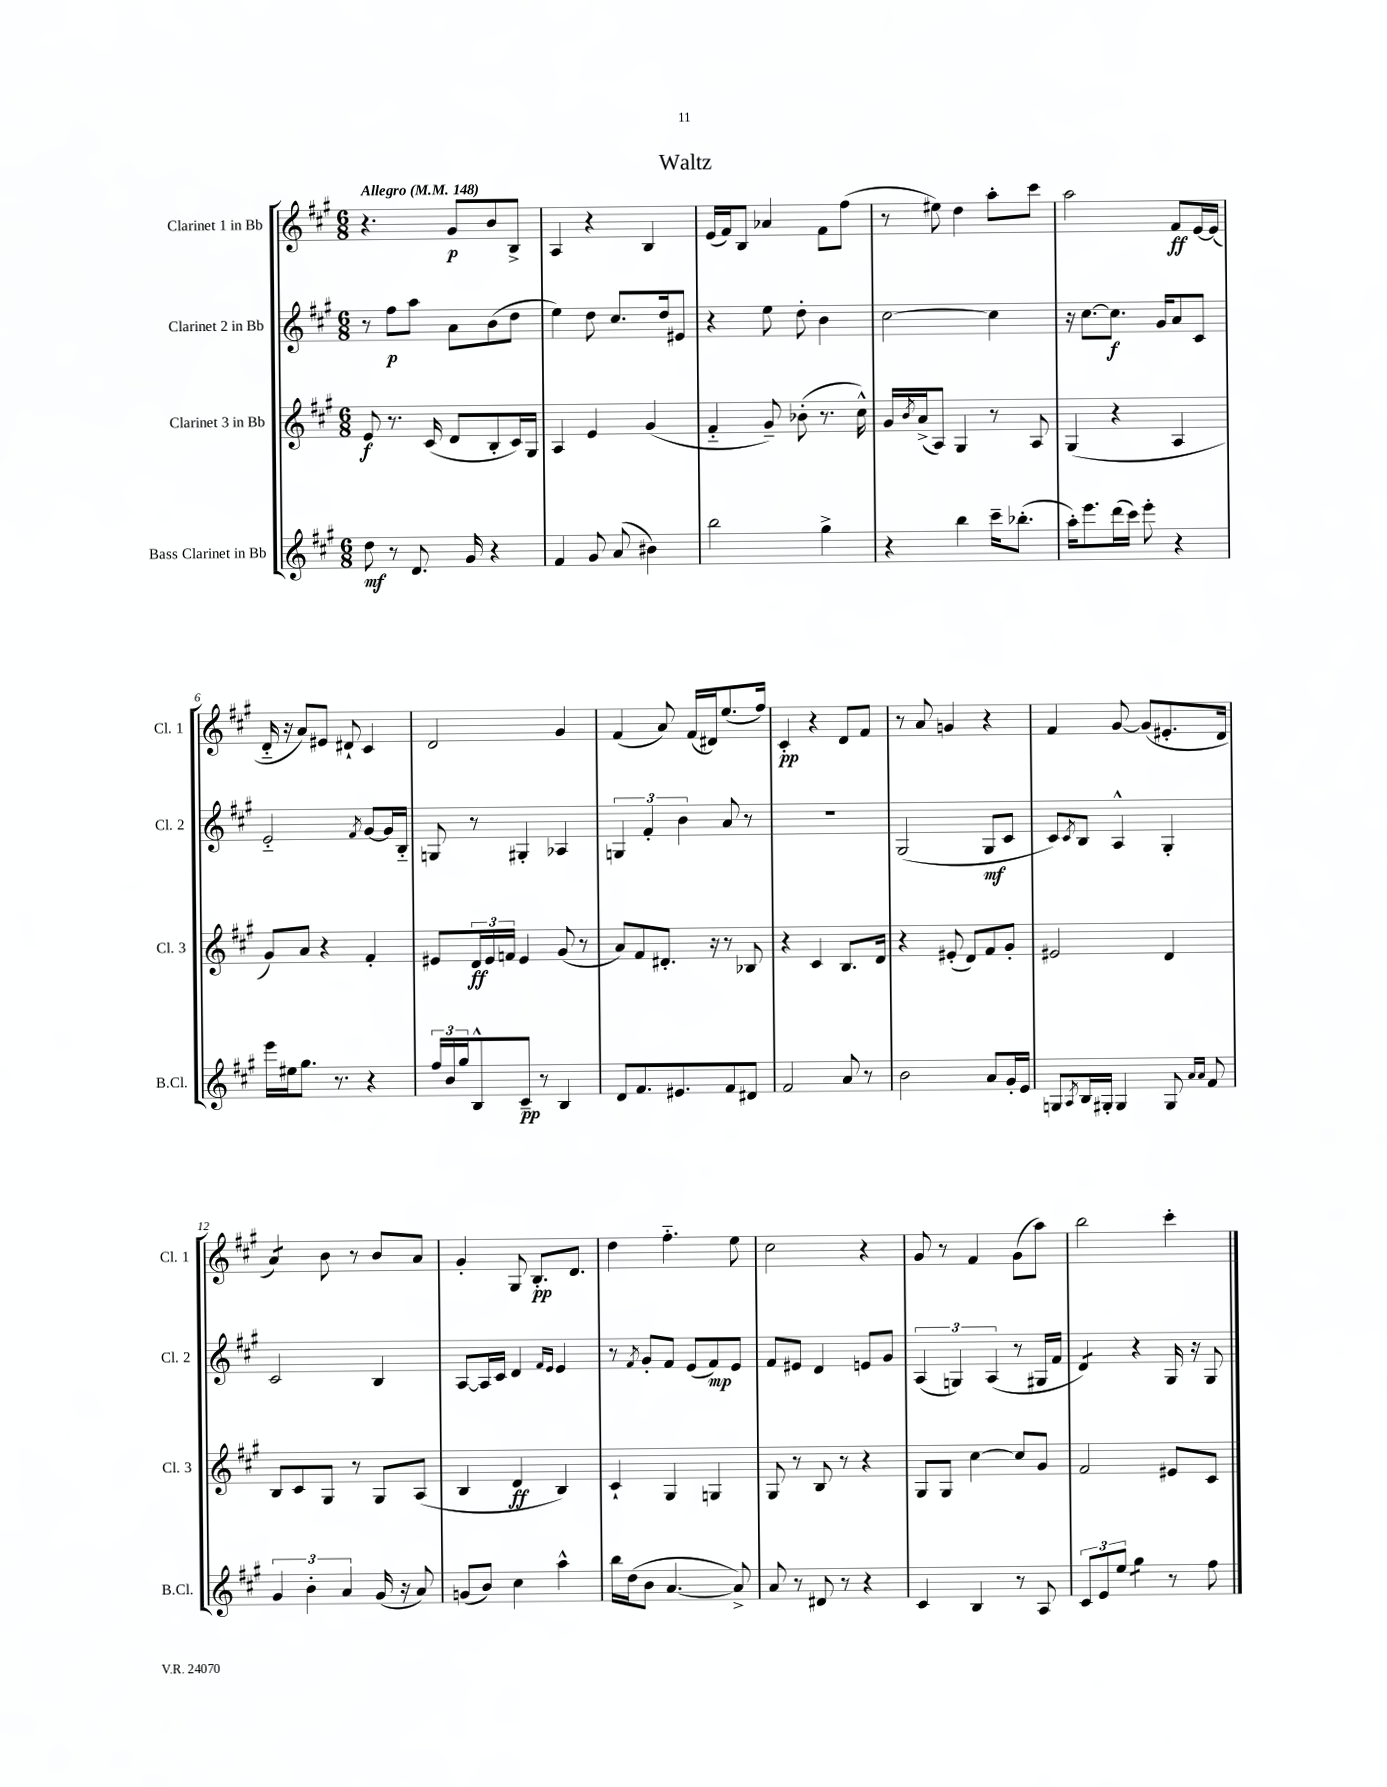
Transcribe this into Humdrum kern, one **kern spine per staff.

**kern	**kern	**kern	**kern
*staff4	*staff3	*staff2	*staff1
*clefG2	*clefG2	*clefG2	*clefG2
*k[f#c#g#]	*k[f#c#g#]	*k[f#c#g#]	*k[f#c#g#]
*M6/8	*M6/8	*M6/8	*M6/8
*MM148	*MM148	*MM148	*MM148
8dd\	8e/	8r	4.r
8r	8.r	8ff#\L	.
8.d/	.	8aa\J	.
.	(16c#/	.	.
.	8d/L	8a\L	8g#/L
16g#/	.	.	.
4r	8B'/	(8b\	8b/
.	16c#/L)	8dd\J	8B^/J
.	16G#/JJ	.	.
=	=	=	=
4f#/	4A/	4ee\)	4A/
8g#/	4e/	8dd\	4r
(8a/	.	8.cc#/L	.
4b#\)	(4g#/	.	4B/
.	.	16dd/k	.
.	.	8e#/J	.
=	=	=	=
2bb\	4f#'~/	4r	(16e/LL
.	.	.	16f#/J)
.	.	.	8B/J
.	8g#~/)	8ee\	4a-/
.	(8b-'\	8dd'\	.
4gg#^\	8.r	4b\	8f#\L
.	.	.	(8ff#\J
.	16cc#^^\)	.	.
=	=	=	=
4r	16g#/LL	[2cc#\	8r
.	8qb/	.	.
.	(16a^/J	.	.
.	8A/J)	.	8ee#\)
4bb\	4G#/	.	4dd\
16ccc#~\LK	8r	4cc#\]	8aa'\L
(8.bb-'\J	.	.	.
.	8A/	.	8ccc#\J
=	=	=	=
16aa'\LK)	(4G#/	16r	2aa\
8.eee\	.	[8.cc#\L	.
(16ddd\L	4r	8.cc#\]J	.
16ccc#\JJ)	.	.	.
8eee'\	.	.	.
.	.	16g#/LK	.
4r	4A/	8a/	8f#/L
.	.	8c#/J	[16e/L
.	.	.	(16e/]JJ
=	=	=	=
16eee\LL	8g#/L)	2e'~/	16d'~/
16ee#\J	.	.	16r
8.gg#\J	8a/J	.	8a/L)
.	4r	.	8e#/J
8.r	.	.	.
.	.	.	8d#`/
.	.	8qf#/	.
4r	4f#'/	[8g#/L	4c#/
.	.	16g#/]L	.
.	.	16B'~/JJ	.
=	=	=	=
24ff#/LL	8e#/L	8G/	2d/
24b/	.	.	.
24gg#/J	.	.	.
8B^^/	24d/L	8r	.
.	24e#/	.	.
.	24f/JJ	.	.
8c#~/J	4e#/	4G#'/	.
8r	.	.	.
4B/	(8g#/	4A-/	4g#/
.	8r	.	.
=	=	=	=
8d/L	8a/L)	6G/	(4f#/
8.f#/	8f#/	.	.
.	.	6f#'/	.
.	8.d#'/J	.	8a/)
8.e#/	.	.	.
.	.	6b\	.
.	.	.	(16f#/LL
.	16r	.	16d#/J)
8f#/	8r	8a/	(8.ee/
8d#/J	8B-/	8r	.
.	.	.	16ff#/Jk)
=	=	=	=
2f#/	4r	2.r	4c#'/
.	4c#/	.	4r
8a/	8.B/L	.	8d/L
8r	.	.	8f#/J
.	16d/Jk	.	.
=	=	=	=
2b\	4r	(2G#/	8r
.	.	.	8a/
.	(8e#'/	.	4g/
.	8d/L)	.	.
8a/L	8f#/	8G#/L	4r
16g#'/L	8g#'/J	8c#/J	.
16e/JJ	.	.	.
=	=	=	=
8G/L	2e#/	8c#/L)	4f#/
8qA/	.	8qc#/	.
16B/L	.	8B/J	.
16G#'/JJ	.	.	.
4G#/	.	4A^^/	[8g#/
.	.	.	(8g#/]L
8G#/	4d/	4G#'/	8.e#'/
16qqa/LL	.	.	.
16qqa/JJ	.	.	.
8f#/	.	.	.
.	.	.	16d/Jk
=	=	=	=
6g#/	8B/L	2c#/	4a/)
.	8c#/	.	.
6b'\	.	.	.
.	8G#/J	.	8b\
6a/	.	.	.
.	8r	.	8r
(16g#/	8G#/L	4B/	8b/L
16r	.	.	.
8a/)	(8A/J	.	8a/J
=	=	=	=
(8g/L	4B/	[8A/L	4g#'/
8b/J)	.	16A/]L	.
.	.	16c#/JJ	.
4cc#\	4d/	4d/	8G#/
.	.	.	8.B'/L
.	.	16qqf#/LL	.
.	.	16qqe/JJ	.
4aa^^\	4B/)	4e/	.
.	.	.	8.d/J
=	=	=	=
16bb\LL	4c#`/	8r	4dd\
(16dd\J	.	.	.
.	.	8qf#/	.
8b\J	.	8g#'/L	.
[4.a/	4G#/	8f#/J	4.ff#'~\
.	.	(8e/L	.
.	4G/	8f#/)	.
8a^/])	.	8e/J	8ee\
=	=	=	=
8a/	8G#/	8f#/L	2cc#\
8r	8r	8e#/J	.
8d#/	8B/	4d/	.
8r	8r	.	.
4r	4r	8e/L	4r
.	.	8g#/J	.
=	=	=	=
4c#/	8G#/L	(6A/	8g#/
.	8G#/J	.	8r
.	.	6G/)	.
4B/	[4cc#\	.	4f#/
.	.	(6A/	.
8r	8cc#/]L	8r	(8g#\L
8A/	8g#/J	16G#/LL	8aa\J)
.	.	16f#/JJ	.
=	=	=	=
12c#/L	2f#/	4d/)	2bb\
12e/	.	.	.
12ee/J	.	.	.
4gg#\	.	4r	.
8r	8e#/L	16G#/	4ccc#'\
.	.	16r	.
8ff#\	8c#/J	8G#/	.
==	==	==	==
*-	*-	*-	*-
